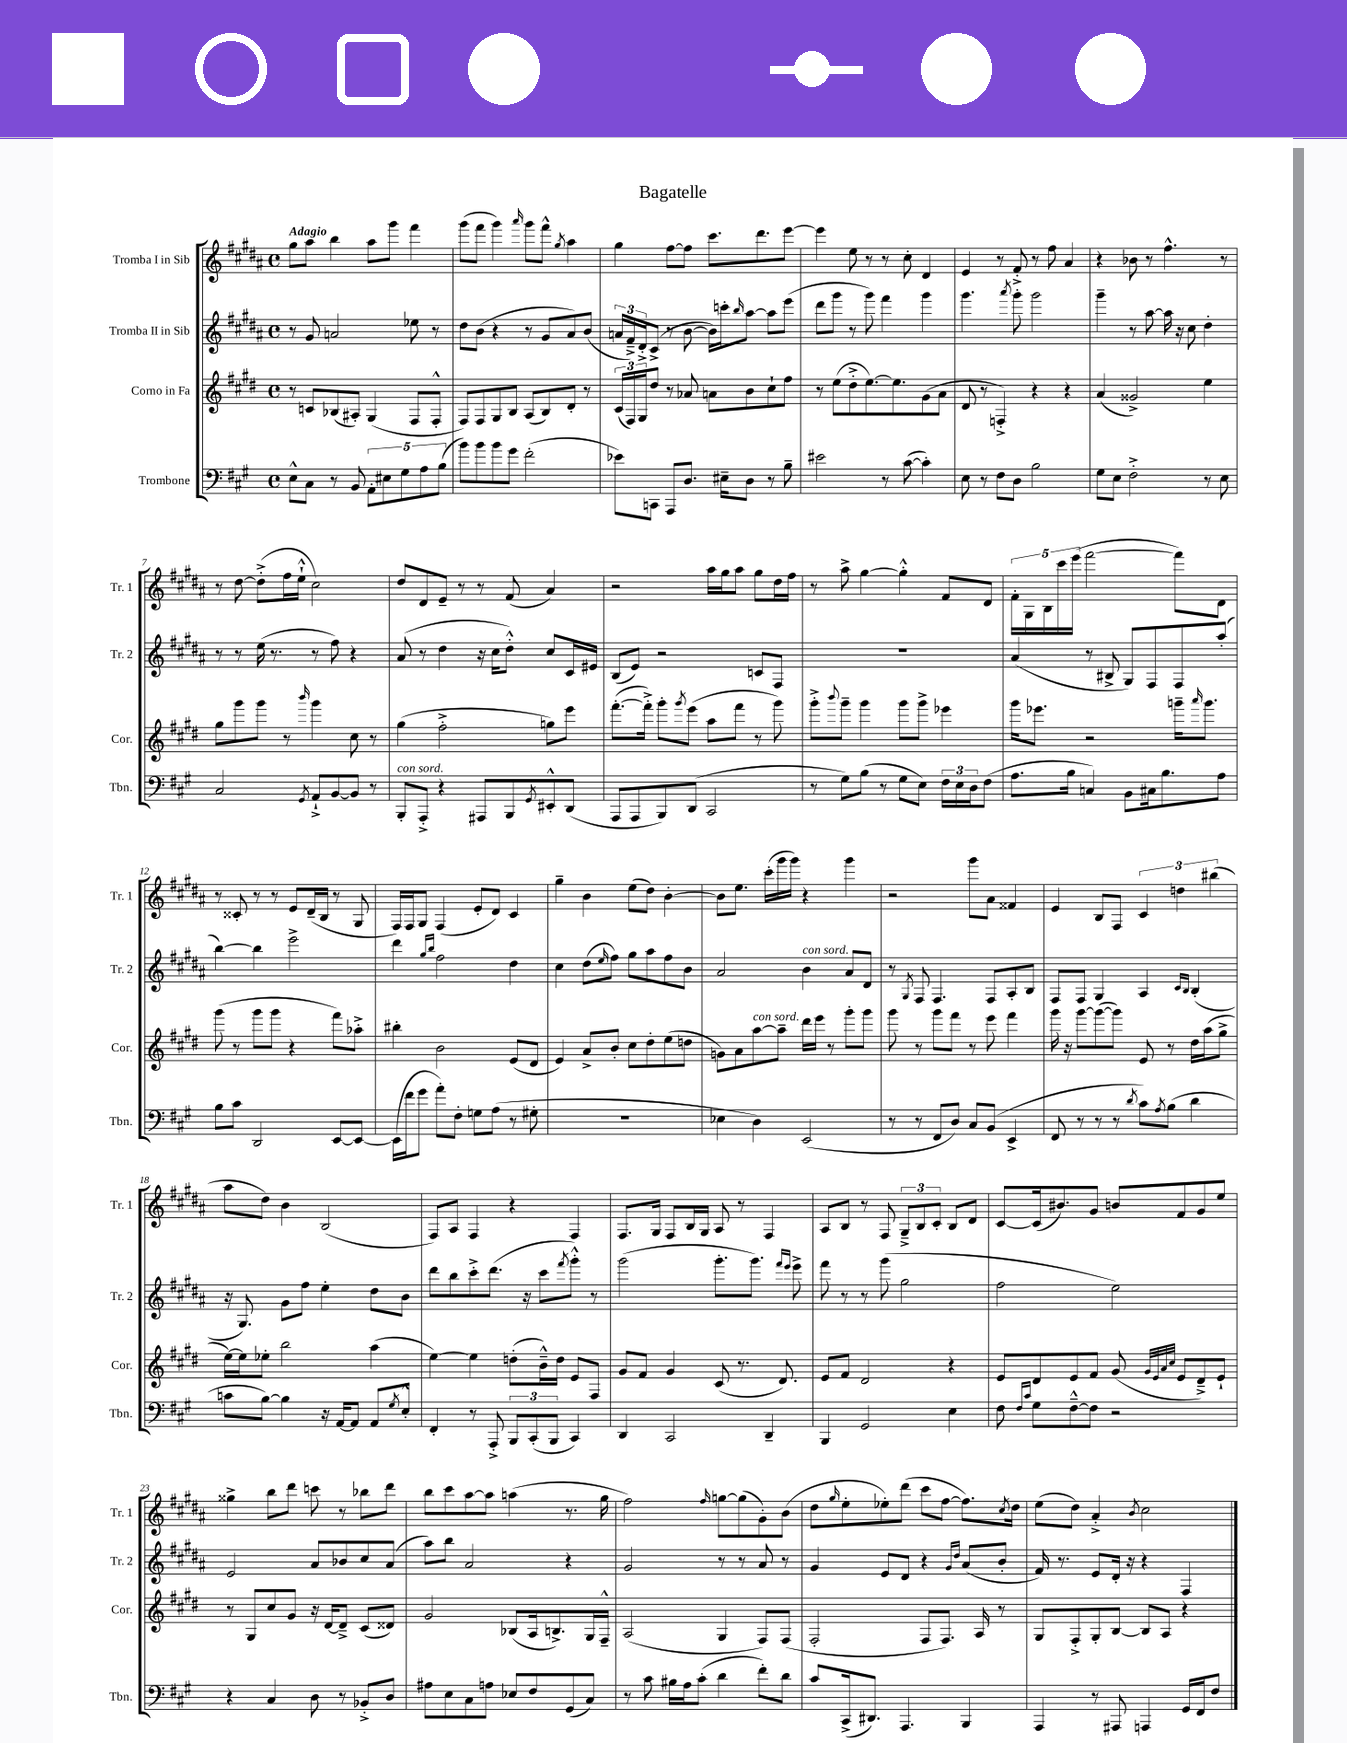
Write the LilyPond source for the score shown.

\header { title = "Bagatelle" }
<<
\new StaffGroup <<
\new Staff = "s0" \with { instrumentName = "Tromba I in Sib" shortInstrumentName = "Tr. 1" } {
    \clef treble \key b \major \defaultTimeSignature \time 4/4 \tempo "Adagio"
    gis''8 ais''8 b''4 ais''8 gis'''8 fis'''4 |
    gis'''8( fis'''8 gis'''4) \grace { ais'''16 } gis'''8 fis'''8-^ \acciaccatura { gis''8 } ais''4 |
    gis''4 fis''8~ fis''8 cis'''8. dis'''8. e'''8~ |
    e'''4 e''8 r8 r8 cis''8-. dis'4 |
    e'4 r8 fis'8-.-> r8 fis''8 ais'4 |
    r4 bes'8 r8 fis''4.-^ r8 |
    r8 dis''8~ dis''8-.->( fis''16 e''16-!-^ cis''2) |
    dis''8 dis'8 e'8-- r8 r8 fis'8( ais'4) |
    r2 ais''16 gis''16 ais''8 gis''8 dis''16 fis''16 |
    r8 ais''8-> gis''4~ gis''4-.-^ fis'8 dis'8 |
    \tuplet 5/4 { fis'16-. gis16 b16 cis'''16 e'''16( } fis'''2~ fis'''8) dis'8 |
    r8 cisis'8-. r8 r8 e'8 dis'16--( b16 r8 gis8 |
    fis16) fis16 gis8 fis4( e'8-. dis'8) cis'4 |
    gis''4-- b'4 e''8( dis''8) b'4~-. |
    b'8 e''8. cis'''16-.( gis'''16 gis'''16) r4 gis'''4 |
    r2 gis'''8 ais'8 fisis'4 |
    e'4 b8 fis8 \tuplet 3/2 { cis'4 d''4 bis''4( } |
    ais''8 dis''8) b'4 b2( |
    fis8) ais8 fis4 r4 fis4 |
    fis8. gis16 fis8 b16 gis16 ais8 r8 fis4 |
    ais8 b8 r8 fis8 \tuplet 3/2 { gis8---> b8 cis'8-. } b8 dis'8 |
    cis'8~ cis'16( bis'8.) gis'8 b'8 fis'8 gis'8 e''8 |
    gisis''4-> b''8 dis'''8 c'''8 r8 bes''8 dis'''8 |
    b''8 cis'''8 ais''8~ ais''8 a''4( r8. gis''16 |
    fis''2) \grace { fis''16 } g''8~ g''8( gis'8-.) b'8( |
    dis''8 \grace { gis''16 } e''8-. ees''8-.) dis'''8( cis'''8 fis''8~ fis''8.) \acciaccatura { cis''8 } dis''16 |
    e''8( dis''8) ais'4-.-> \acciaccatura { b'8 } cis''2 \bar "|." |
}
\new Staff = "s1" \with { instrumentName = "Tromba II in Sib" shortInstrumentName = "Tr. 2" } {
    \clef treble \key b \major \defaultTimeSignature \time 4/4
    r8 gis'8 a'2 ees''8 r8 |
    dis''8 b'8( r4 r8 gis'8 ais'8) b'8( |
    \tuplet 3/2 { a'16 fis'16--->) dis'16-.-> } cis'8->( r8 b'8~ b'16) c'''16-. \grace { b''16 } ais''8~ ais''8 e'''8( |
    dis'''8 gis'''8 r8 gis'''8) fis'''4 gis'''4 |
    gis'''4. \acciaccatura { ais'''8 } gis'''8-. gis'''2 |
    gis'''4-- r8 ais''8~ ais''16 r16 cis''8 dis''4-. |
    r8 r8 e''16( r8. r8 fis''8) r4 |
    ais'8( r8 dis''4 r16 cis''16 dis''8-.-^) cis''8 cis'16 eis'16 |
    b8( e'8) r2 c'8 fis8 |
    R1 |
    ais'4( r8 bis8-> gis8) fis8 fis8 ais''8-.( |
    b''4~) b''4 e'''2-> |
    dis'''4 \grace { gis''16 b''16 } fis''2 dis''4 |
    cis''4 dis''8( \grace { e''16 } fis''8) gis''8 ais''8 fis''8 b'8 |
    ais'2 b'4^\markup { \italic "con sord." } ais'8 dis'8 |
    r8 \acciaccatura { gis8 } fis8 fis4. fis8 ais8-. b8 |
    fis8 fis8 gis4 ais4 \grace { cis'16 b16 } b4-.( |
    r16 gis8.) gis'8 fis''8 e''4-. dis''8 b'8 |
    dis'''8 b''8 cis'''8-.-> dis'''8.( r16 cis'''8 \acciaccatura { fis'''8 } gis'''8-.-^) r8 |
    gis'''2( gis'''8.-. gis'''8.) \grace { fis'''16 e'''16 } e'''8-> |
    fis'''8 r8 r8 gis'''8( gis''2 |
    fis''2 e''2) |
    e'2 ais'8 bes'8 cis''8 ais'8( |
    ais''8) b''8 ais'2 r4 |
    gis'2 r8 r8 ais'8 r8 |
    gis'4 e'8 dis'8 r4 \grace { gis'16 dis''16 } ais'8( b'8-. |
    fis'16) r8. e'8 dis'16-. r16 r4 fis4 \bar "|." |
}
\new Staff = "s2" \with { instrumentName = "Corno in Fa" shortInstrumentName = "Cor." } {
    \clef treble \key e \major \defaultTimeSignature \time 4/4
    r8 c'8 bes8( ais8-.) gis4( fis8 fis8-.-^ |
    fis8) fis8 gis8 b8 a8( b8) dis'8-. r8 |
    \tuplet 3/2 { cis'16( fis16) gis16 } dis''8 r8 aes'8 a'8 b'8 cis''8-! fis''8 |
    r8 e''8( dis''8-.-> e''8.~) e''8. gis'8( a'8 |
    dis'8 r8 f4-.->) r4 r4 |
    a'4( gisis'2->) e''4 |
    gis''8 gis'''8 gis'''8 r8 \grace { b'''16 } gis'''4 cis''8 r8 |
    gis''4( fis''2-.-> g''8) e'''8 |
    fis'''8.~-.( fis'''16-.->) gis'''8-. \acciaccatura { gis'''8 } e'''8( a''8 fis'''8 r8 gis'''8) |
    gis'''8-.-> \appoggiatura { b'''8 } gis'''8-- gis'''4 gis'''8 gis'''8-> ees'''4 |
    gis'''16 ees'''8. r2 g'''16-- \grace { a'''16 } g'''8. |
    gis'''8( r8 gis'''8 gis'''8 r4 fis'''8) aes''8-.-> |
    bis''4-. b'2 e'8( dis'8 |
    e'4) a'8-> b'8-. cis''8 dis''8-. e''8( d''8 |
    g'8) a'8 a''8~^\markup { \italic "con sord." } a''8-- dis'''16 e'''16 r8 gis'''8-. gis'''8 |
    gis'''8 r8 gis'''8 fis'''8 r8 e'''8 fis'''4 |
    gis'''16 r16 gis'''8~ gis'''8~( gis'''8) e'8 r8 dis''16 a''16( gis''8-> |
    e''16~) e''16 ees''8-. b''2 a''4( |
    e''4~) e''4 d''8-.( b'16---^) d''16 e'8 fis8 |
    gis'8 fis'8 gis'4 cis'8( r8. dis'8.) |
    e'8 fis'8 dis'2 r4 |
    e'8 dis'8 e'8 fis'8 gis'8( \grace { gis'32 e'32 a'32 cis''32 } e'8 dis'8--->) e'8-! |
    r8 gis8 cis''8 gis'8 r16 dis'16~ dis'8---> cis'8( disis'8) |
    gis'2 bes8( a16 b8.->) gis16 fis16---^ |
    a2( gis4 fis8) fis8( |
    fis2-. fis8 fis8.) a16 r8 |
    gis8 fis8-.-> gis8-. b8~ b8 a8 r4 \bar "|." |
}
\new Staff = "s3" \with { instrumentName = "Trombone" shortInstrumentName = "Tbn." } {
    \clef bass \key a \major \defaultTimeSignature \time 4/4
    e8-^ cis8 r8 b,8 \tuplet 5/4 { a,8-. eis8 gis8 a8 b8( } |
    b'8) b'8 b'8 gis'8 fis'2-.( |
    ees'8) c,8 a,,8 d8. eis16-- d8 r8 b8-- |
    eis'2 r8 cis'8~( cis'4-.) |
    e8 r8 fis8 d8 b2 |
    gis8 e8 fis2-.-> r8 e8 |
    cis2 \acciaccatura { gis,8 } a,8-!-> b,8~ b,8 r8 |
    b,,8-.^\markup { \italic "con sord." } a,,8-.-> r4 ais,,8 b,,8 \acciaccatura { gis,8 } eis,8-.-^ d,8( |
    a,,8 a,,8 b,,8) d,8( cis,2 |
    r8 gis8) b8( r8 gis8 e8) \tuplet 3/2 { fis16 e16 d16 } fis8( |
    a8. b16 c4) b,8 cis16 b8. a8 |
    b8 cis'8 d,2 e,8~ e,8~ |
    e,16( fis'16 gis'8 a'8-.) fis8-. g8 a8( r8 gis8-. |
    R1 |
    ees4 d4) e,2( |
    r8 r8 fis,8 d8) cis8 b,8( e,4-> |
    fis,8 r8 r8 r8 \acciaccatura { d'8 } cis'8) \acciaccatura { a8 } b8( d'4 |
    c'8 b8~) b4 r16 a,16~ a,8 a,8 \acciaccatura { gis8 } e8-.-^ |
    fis,4-. r8 a,,8-.-> \tuplet 3/2 { b,,8 cis,8-.( b,,8 } cis,4) |
    d,4 cis,2 d,4-- |
    b,,4 gis,2 e4 |
    fis8 \grace { fis16 cis'16 } gis8 fis8~---^ fis8 r2 |
    r4 cis4 d8 r8 bes,8-.-> d8 |
    ais8 e8 cis8 a8 ees8 fis8 gis,8( cis8) |
    r8 cis'8 bis16 a16 cis'8-.( d'4 fis'8-.) d'8 |
    cis'8 cis,16->( dis,8.) a,,4. b,,4 |
    a,,4 r8 ais,,8 a,,4 gis,16 fis,16 fis8 \bar "|." |
}
>>
>>
